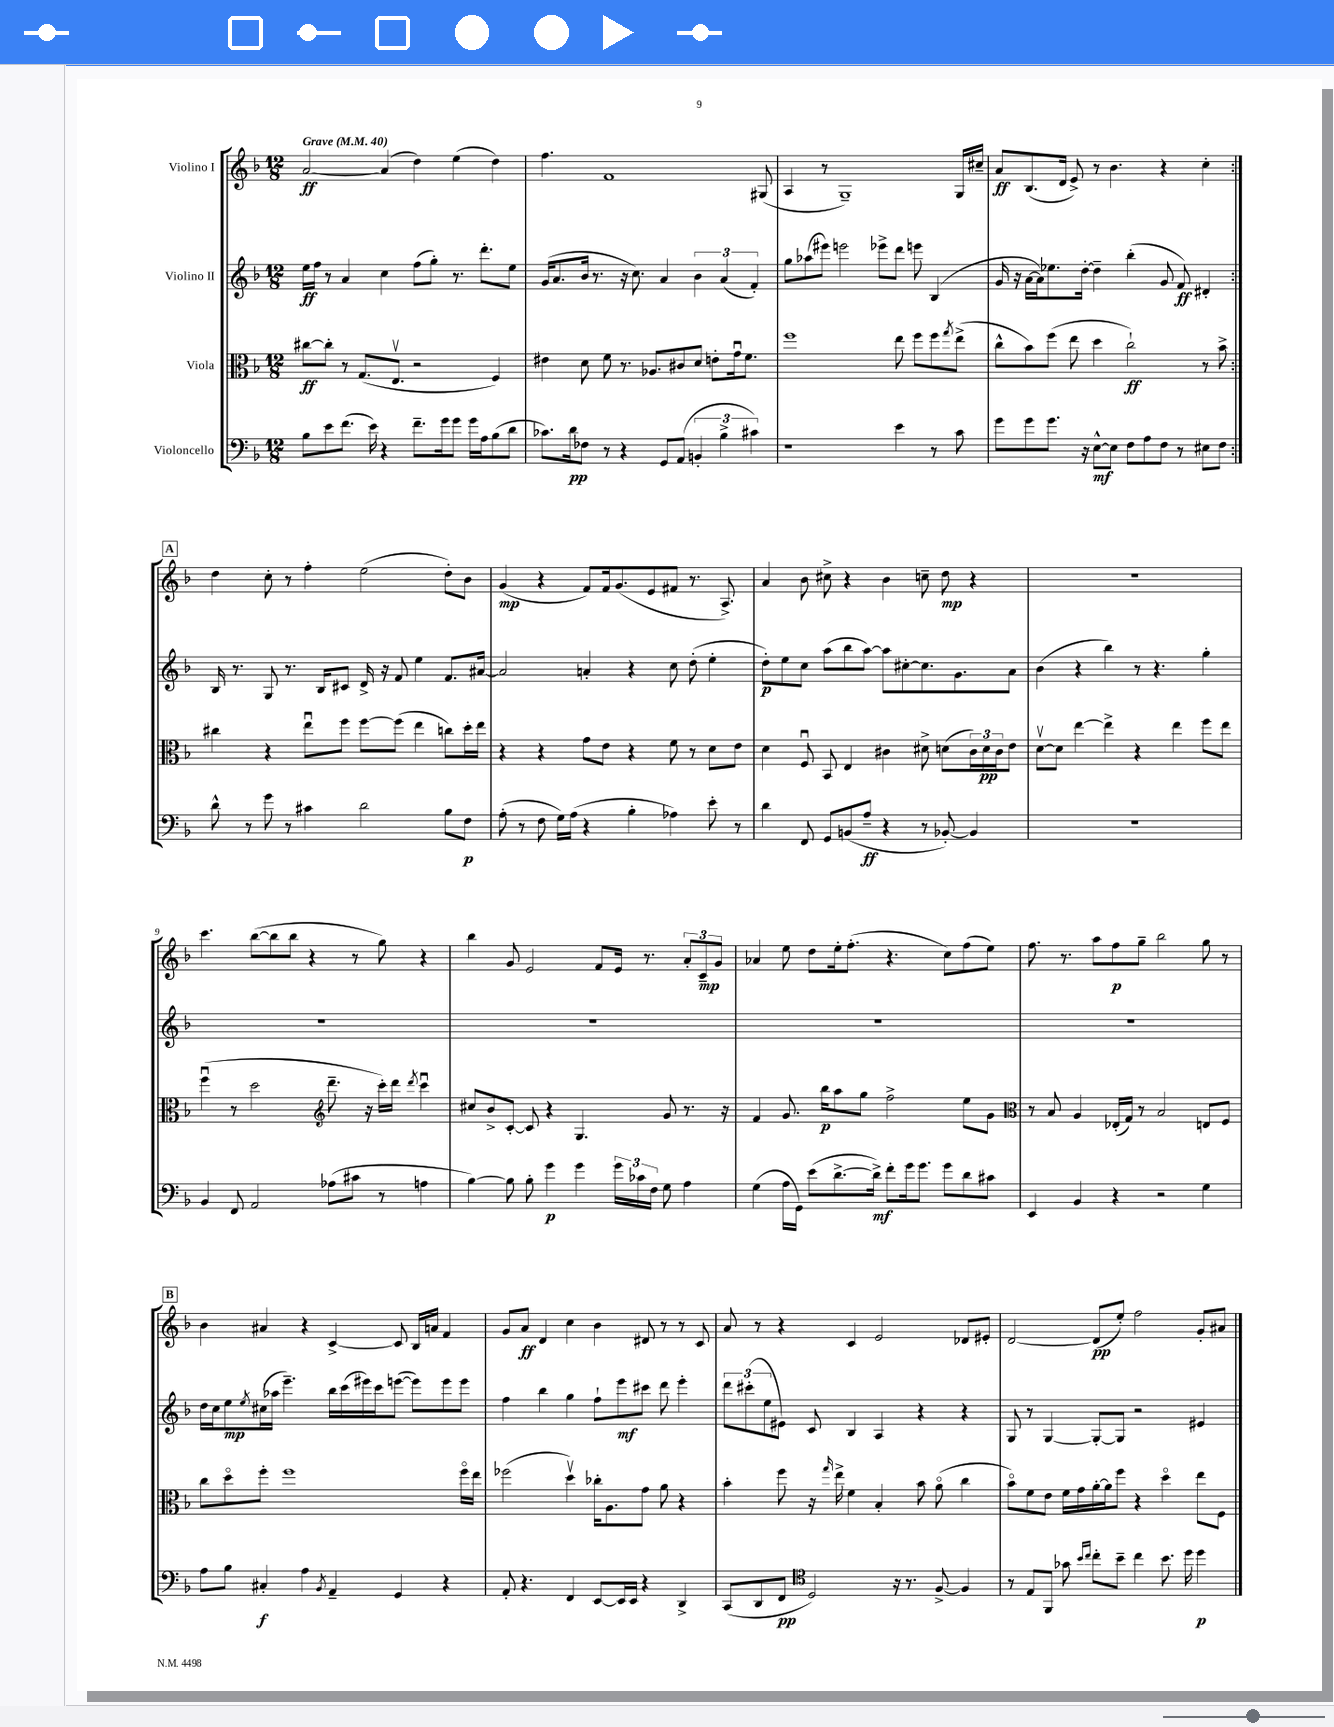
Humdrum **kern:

**kern	**kern	**kern	**kern
*staff4	*staff3	*staff2	*staff1
*clefF4	*clefC3	*clefG2	*clefG2
*k[b-]	*k[b-]	*k[b-]	*k[b-]
*M12/8	*M12/8	*M12/8	*M12/8
*MM40	*MM40	*MM40	*MM40
8B-	[8cc#	16ee	[2a
.	.	16ff	.
8e	8cc#']	8r	.
(8.f	8r	4a	.
.	(8.G	.	.
16e)	.	.	.
4r	.	4cc	(4a]
.	8.Ev	.	.
8.f~	2r	(8ff	4dd)
.	.	8gg')	.
16g	.	.	.
8g	.	8.r	(4ee
16g	.	.	.
16A	.	8.ddd'	.
(8B-	4F)	.	4dd)
8d	.	8ee	.
=	=	=	=
8.c-)	4e#	(16g	4.ff
.	.	8.a	.
16d	.	.	.
8F-	8d	16b-	.
.	.	8.r	.
8r	8f	.	1f
4r	8.r	16r	.
.	.	8.cc)	.
.	8.A-	.	.
8GG	.	4a	.
(8AA	8c#	.	.
6BB'	8d	6b-	.
.	8e'	.	.
6B-^	.	(6a	.
.	16gu	.	.
.	8.f	.	.
6c#)	.	6f')	.
.	.	.	(8G#
=	=	=	=
1r	1ff	8gg	4A
.	.	(8aa-	.
.	.	8eee#)	8r
.	.	2eee	1G~)
.	.	8eee-^	.
4e	8ee	8ddd	.
.	8ff	8eee	.
8r	8ff	(4B-	.
.	8qgg	.	.
8c	(8ee^	.	16G
.	.	.	16cc#~
=	=	=	=
8g	8cc^^	16g	8a
.	.	16r	.
8g	8b-)	[16a	(8.B-
.	.	16a])	.
8.g	(8ff	8.ee-	.
.	.	.	16d
.	8ee	.	8e^)
16r	.	[16dd'	.
[8E^^	4dd	4dd~]	8r
8E]	.	.	4.b-
8F	2cc`)	(4bb-'	.
8A	.	.	.
8F	.	8g	4r
8r	.	8f)	.
8E#	8r	4d#'	4cc'
8F	8b-^	.	.
=:|!	=:|!	=:|!	=:|!
8d^^	4cc#	16B-	4dd
.	.	8.r	.
8r	.	.	.
8g	4r	8G	8cc'
8r	.	8.r	8r
4c#	8eeu	.	4ff'
.	.	16B-	.
.	8ff	8c#	.
2d	[8ff	16d^	(2ee
.	.	16r	.
.	(8ff]	8f	.
.	4ee	4ee	.
8B-	8cc)	8.f	8dd')
8F	16dd'	.	8b-
.	16ee	[16a#	.
=	=	=	=
(8A'	4r	2a#]	(4g
8r	.	.	.
8F	4r	.	4r
16G)	.	.	.
(16A	.	.	.
4r	8g	4a'	8f)
.	8e	.	16f
.	.	.	(8.g
4B-'	4r	4r	.
.	.	.	8e
4A-)	8f	8cc	8f#
.	8r	(8dd'	8.r
8e'	8d	4ee'	.
.	.	.	8.A^)
8r	8e	.	.
=	=	=	=
4d	4d	8dd')	4a
.	.	8ee	.
8FF	8Fu	8cc	8b-
8GG	8BB-	(8aa	8cc#^
(8BB	4E	8bb-	4r
8A~	.	[8aa)	.
4r	4c#	8aa]	4b-
.	.	[8cc#'	.
8r	8d#^	8.cc#]	8cc~
[8BB-')	(8d	.	8dd
.	.	8.g	.
4BB-]	24c#)	.	4r
.	24d	.	.
.	24c#	.	.
.	8e	8a	.
=	=	=	=
1.r	[8dv	(4b-	1.r
.	8d]	.	.
.	[4ee	4r	.
.	4ee^]	4bb-)	.
.	4r	8r	.
.	.	4.r	.
.	4ee	.	.
.	8ff	4gg'	.
.	8ee	.	.
=	=	=	=
4BB-	(4ffu	1.r	4.ccc
8FF	8r	.	.
2AA	2dd	.	([8bb-
.	.	.	8bb-]
.	.	.	8bb-
.	.	.	4r
*	*clefG2	*	*
(8A-	8.ddd~	.	.
8c#	.	.	8r
.	16r	.	.
8r	16ccc')	.	8gg)
.	16ddd	.	.
.	8qddd	.	.
4A	4cccu	.	4r
=	=	=	=
[4B-)	8cc#	1.r	4bb-
.	8b-^	.	.
8B-]	[8c'	.	8g
8B-'	8c]	.	2e
4g	4r	.	.
4g	4.G	.	.
.	.	.	8f
24g	.	.	16e
24c-	.	.	.
.	.	.	8.r
24F	.	.	.
8G	8g	.	.
4A	8.r	.	12a'
.	.	.	12c~
.	.	.	12g
.	16r	.	.
=	=	=	=
(4G	4f	1.r	4a-
16A	8.g	.	8ee
16GG)	.	.	.
(8e	.	.	8dd
.	16bb-	.	.
[8.d^	8aa	.	16ee'
.	.	.	(8.ff'
.	8gg	.	.
16d^])	.	.	.
8f'	2ff^	.	4.r
16g	.	.	.
8.g	.	.	.
8g	.	.	8cc)
8d	8ee	.	(8ff
8c#	8g	.	8ee)
=	=	=	=
*	*clefC3	*	*
4EE	8r	1.r	8.ff
.	8B-	.	.
.	.	.	8.r
4BB-	4A	.	.
.	.	.	8aa
4r	(16E-'	.	8ff
.	16G)	.	.
.	8r	.	8gg~
2r	2B-	.	2bb-
4G	8E	.	8gg
.	8F	.	8r
=	=	=	=
8A	8cc	16dd	4b-
.	.	16cc	.
8B-	8ddo	8ee	.
.	.	8qee	.
4C#'	8ff'	(16cc#	4a#
.	.	16aa-	.
.	1ff	4.eee~)	.
4A	.	.	4r
8qBB-	.	.	.
4AA~	.	16bb-	[4c^
.	.	(16ccc	.
.	.	16eee#)	.
.	.	16ccc	.
4GG	.	([8eee	8c]
.	.	8eee])	16B-
.	.	.	16a
4r	.	8eee	4f
.	16ffo	8eee	.
.	16ee	.	.
=	=	=	=
8AA'	(2ff-	4ff	8g
4.r	.	.	8a
.	.	4bb-	4d
4FF	4ddv)	4gg	4cc
[8EE	16cc-'	8ff`	4b-
.	8.A	.	.
16EE]	.	8eee	.
16EE	.	.	.
4r	8g	8ccc#	8d#
.	8a	8ddd	8r
4DD^	4r	4eee'	8r
.	.	.	8c
=	=	=	=
(8CC	4b-'	12ddd	8a
.	.	(12ccc#'	.
8DD	.	.	8r
.	.	12ee	.
8FF	8ff	8e#)	4r
*clefC4	*	*	*
2D)	16r	8c	.
.	16qqgg	.	.
.	16ee^	.	.
.	4f	4B-	4c
.	4B-'	4A	2e
16r	.	.	.
8.r	.	.	.
.	8b-	4r	.
[8F^	(8ao	.	.
4F]	4cc	4r	8d-
.	.	.	8e#'
=	=	=	=
8r	8b-o)	8G	[2d
8E	8f	8r	.
8FF	8e	[4G	.
8g-	16f	.	.
.	16g	.	.
16qqb-	.	.	.
16qqcc	.	.	.
8cc'	[16a'	8G'_	(8d]
.	16a]	.	.
8b-~	8ff	8G]	8ee')
4cc	4r	2r	2ff
8.b-	4ddo	.	.
16dd	.	.	.
4dd	8ee	4e#	8g'
.	8F	.	8a#
==	==	==	==
*-	*-	*-	*-
